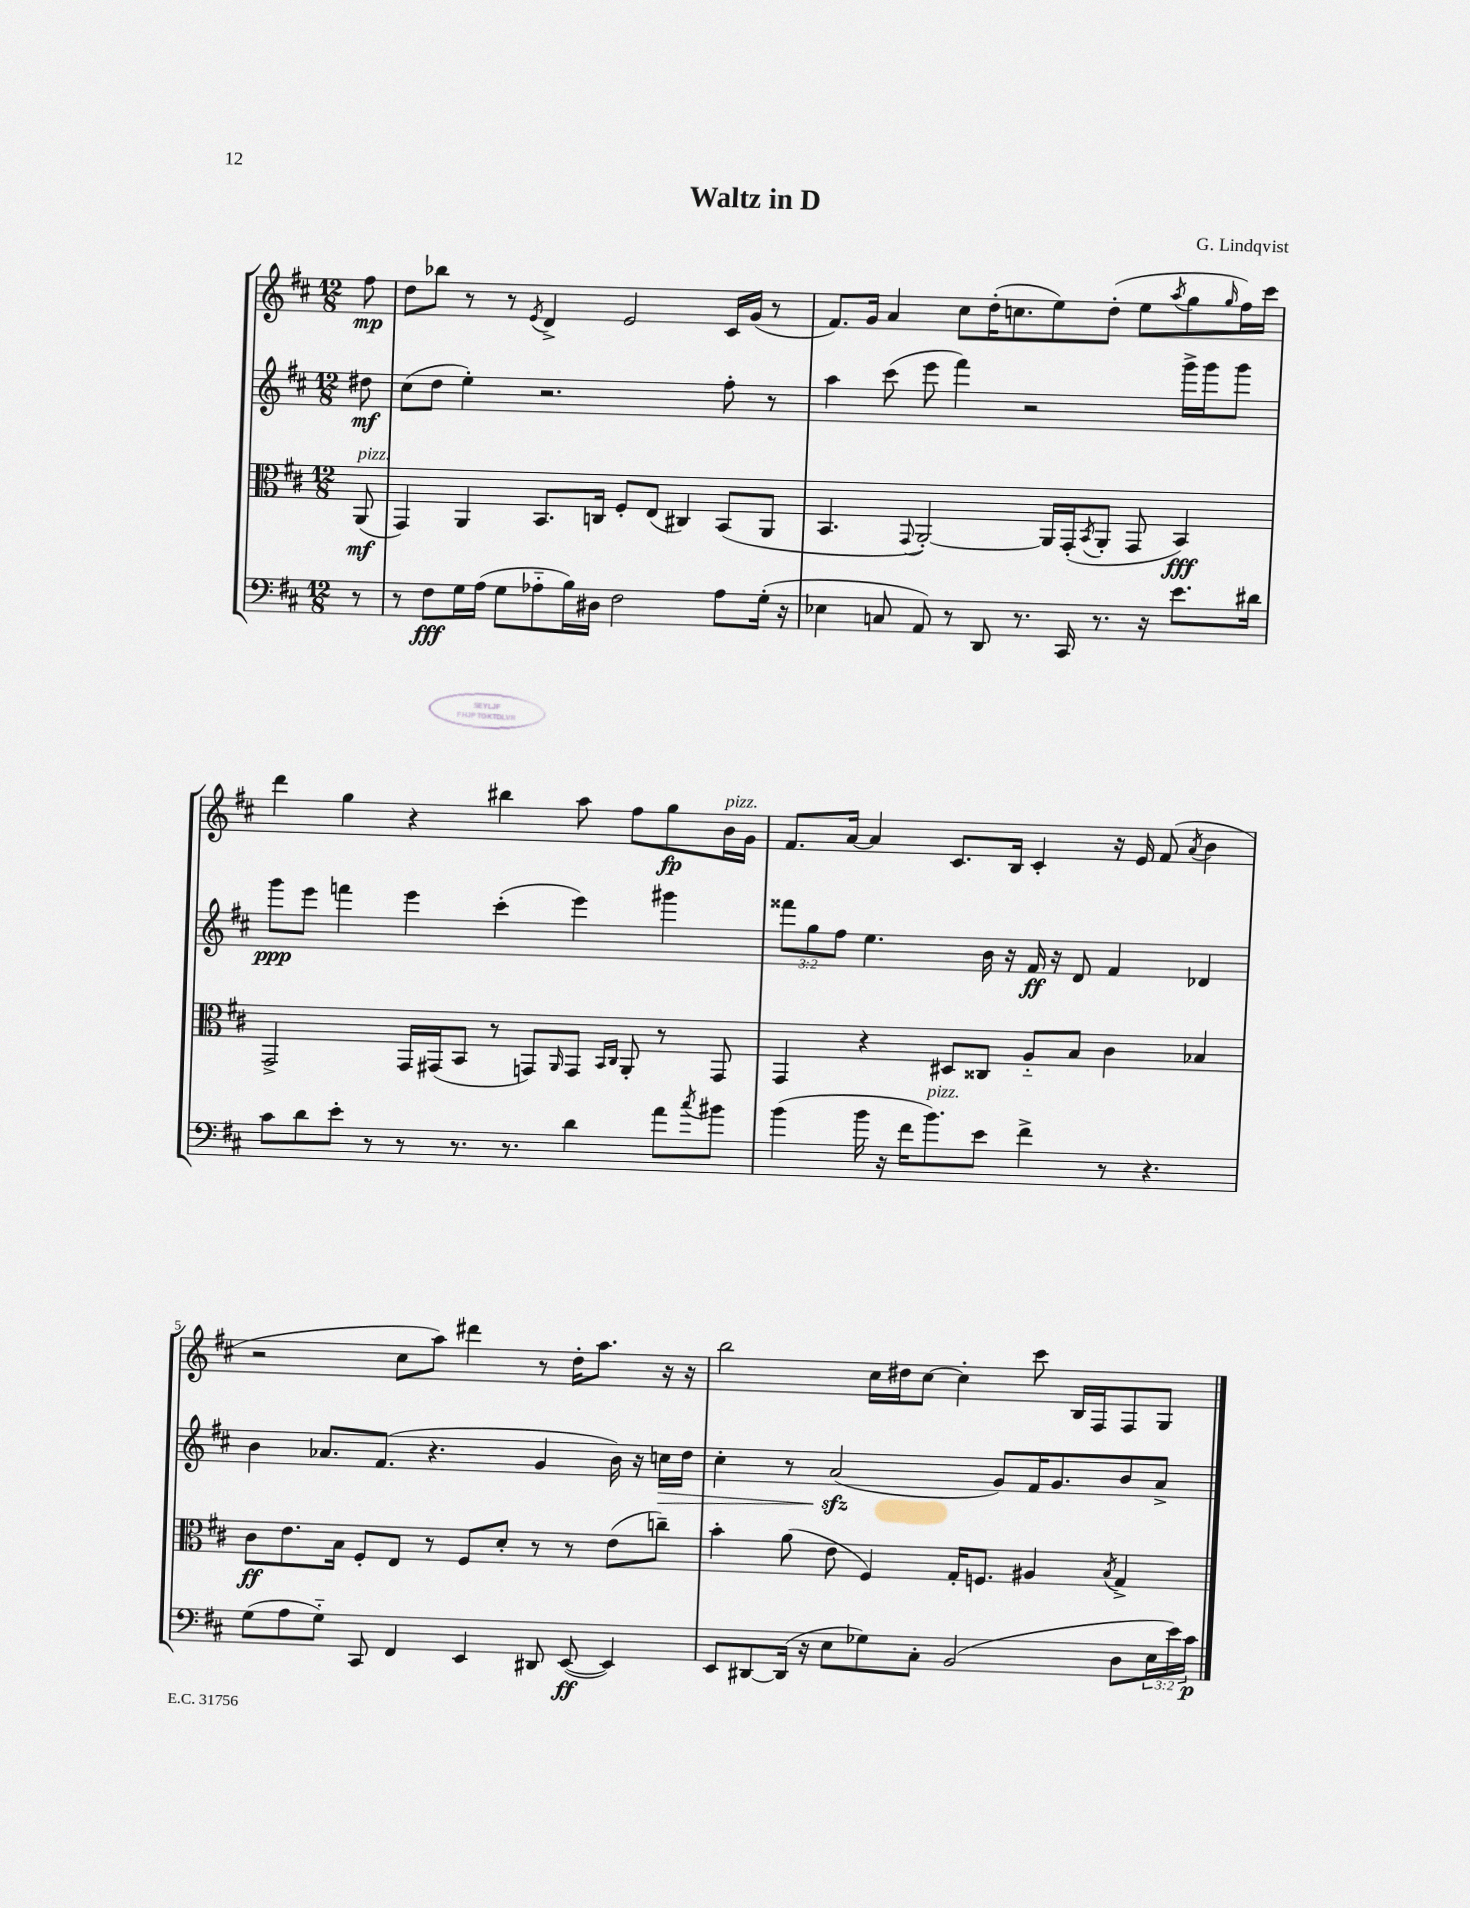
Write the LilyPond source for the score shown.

\header { title = "Waltz in D" composer = "G. Lindqvist" }
<<
\new StaffGroup <<
\new Staff = "s0" {
    \clef treble \key d \major \numericTimeSignature \time 12/8 \partial 8
    fis''8\mp |
    d''8 bes''8 r8 r8 \acciaccatura { e'8 } d'4-> e'2 cis'16 g'16( r8 |
    fis'8.) g'16 a'4 cis''8 d''16-.( c''8. e''8) d''8-.( e''8 \acciaccatura { a''8 } g''8 \grace { g''16 } fis''16) cis'''16 |
    d'''4 g''4 r4 bis''4 a''8 fis''8 g''8\fp b'16^\markup { \italic "pizz." } g'16 |
    fis'8. a'16~ a'4 cis'8. b16 cis'4-. r16 e'16 fis'8( \acciaccatura { a'8 } b'4 |
    r2 cis''8 a''8) dis'''4 r8 d''16-. a''8. r16 r16 |
    b''2 cis''16 dis''16 cis''8~ cis''4-. cis'''8 b16 fis16 fis8 g8 \bar "|." |
}
\new Staff = "s1" {
    \clef treble \key d \major \numericTimeSignature \time 12/8 \override Staff.TupletNumber.text = #tuplet-number::calc-fraction-text \partial 8
    dis''8\mf |
    cis''8( d''8 e''4-.) r2. fis''8-. r8 |
    a''4 cis'''8( e'''8 fis'''4) r2 g'''16-> g'''16 g'''8 |
    g'''8\ppp e'''8 f'''4 e'''4 cis'''4-.( e'''4) gis'''4 |
    \tuplet 3/2 { fisis'''8 g''8 fis''8 } e''4. b'16 r16 fis'16\ff r16 d'8 fis'4 des'4 |
    b'4 aes'8. fis'8.( r4. g'4 b'16) r16 c''16\> d''16 |
    cis''4-. r8 a'2\sfz\!( g'8) fis'16 g'8. b'8 a'8-> \bar "|." |
}
\new Staff = "s2" {
    \clef alto \key d \major \numericTimeSignature \time 12/8 \partial 8
    a,8\mf^\markup { \italic "pizz." }( |
    g,4) a,4 b,8. c16 fis8-. e8( cis4) b,8( a,8 |
    b,4. \appoggiatura { g,8 } a,2~-.) a,16 g,16-.( \acciaccatura { b,8 } a,8-. g,8 b,4\fff) |
    g,2-> g,16 gis,16( b,8 r8 g,8) \grace { a,16 } g,8 \grace { b,16 cis16 } a,8-. r8 g,8 |
    g,4 r4 dis8 cisis8 a8-_ b8 cis'4 bes4 |
    cis'8\ff e'8. b16 fis8-. e8 r8 fis8 d'8-. r8 r8 e'8( c''8--) |
    b'4-. a'8( e'8 fis4) g16-. f8. ais4 \acciaccatura { b8 } g4-> \bar "|." |
}
\new Staff = "s3" {
    \clef bass \key d \major \numericTimeSignature \time 12/8 \override Staff.TupletNumber.text = #tuplet-number::calc-fraction-text \partial 8
    r8 |
    r8 fis8\fff g16 a16( g8 aes8-_ b16) dis16 fis2 aes8 g16-.( r16 |
    ees4 c8 a,8) r8 d,8 r8. cis,16 r8. r16 e'8. dis'16 |
    cis'8 d'8 e'8-. r8 r8 r8. r8. d'4 a'8 \acciaccatura { cis''8 } bis'8 |
    b'4( b'16 r16 fis'16 b'8.^\markup { \italic "pizz." }) e'8 fis'4-> r8 r4. |
    g8( a8 g8-_) cis,8 fis,4 e,4 dis,8 e,8~\ff( e,4) |
    e,8 dis,8~ dis,16( r16 e8 ges8) cis8-. b,2( d8 \tuplet 3/2 { e16 e'16) cis'16\p } \bar "|." |
}
>>
>>
\layout { \context { \Score \override BarNumber.break-visibility = ##(#f #t #t) barNumberVisibility = #(every-nth-bar-number-visible 5) } }
